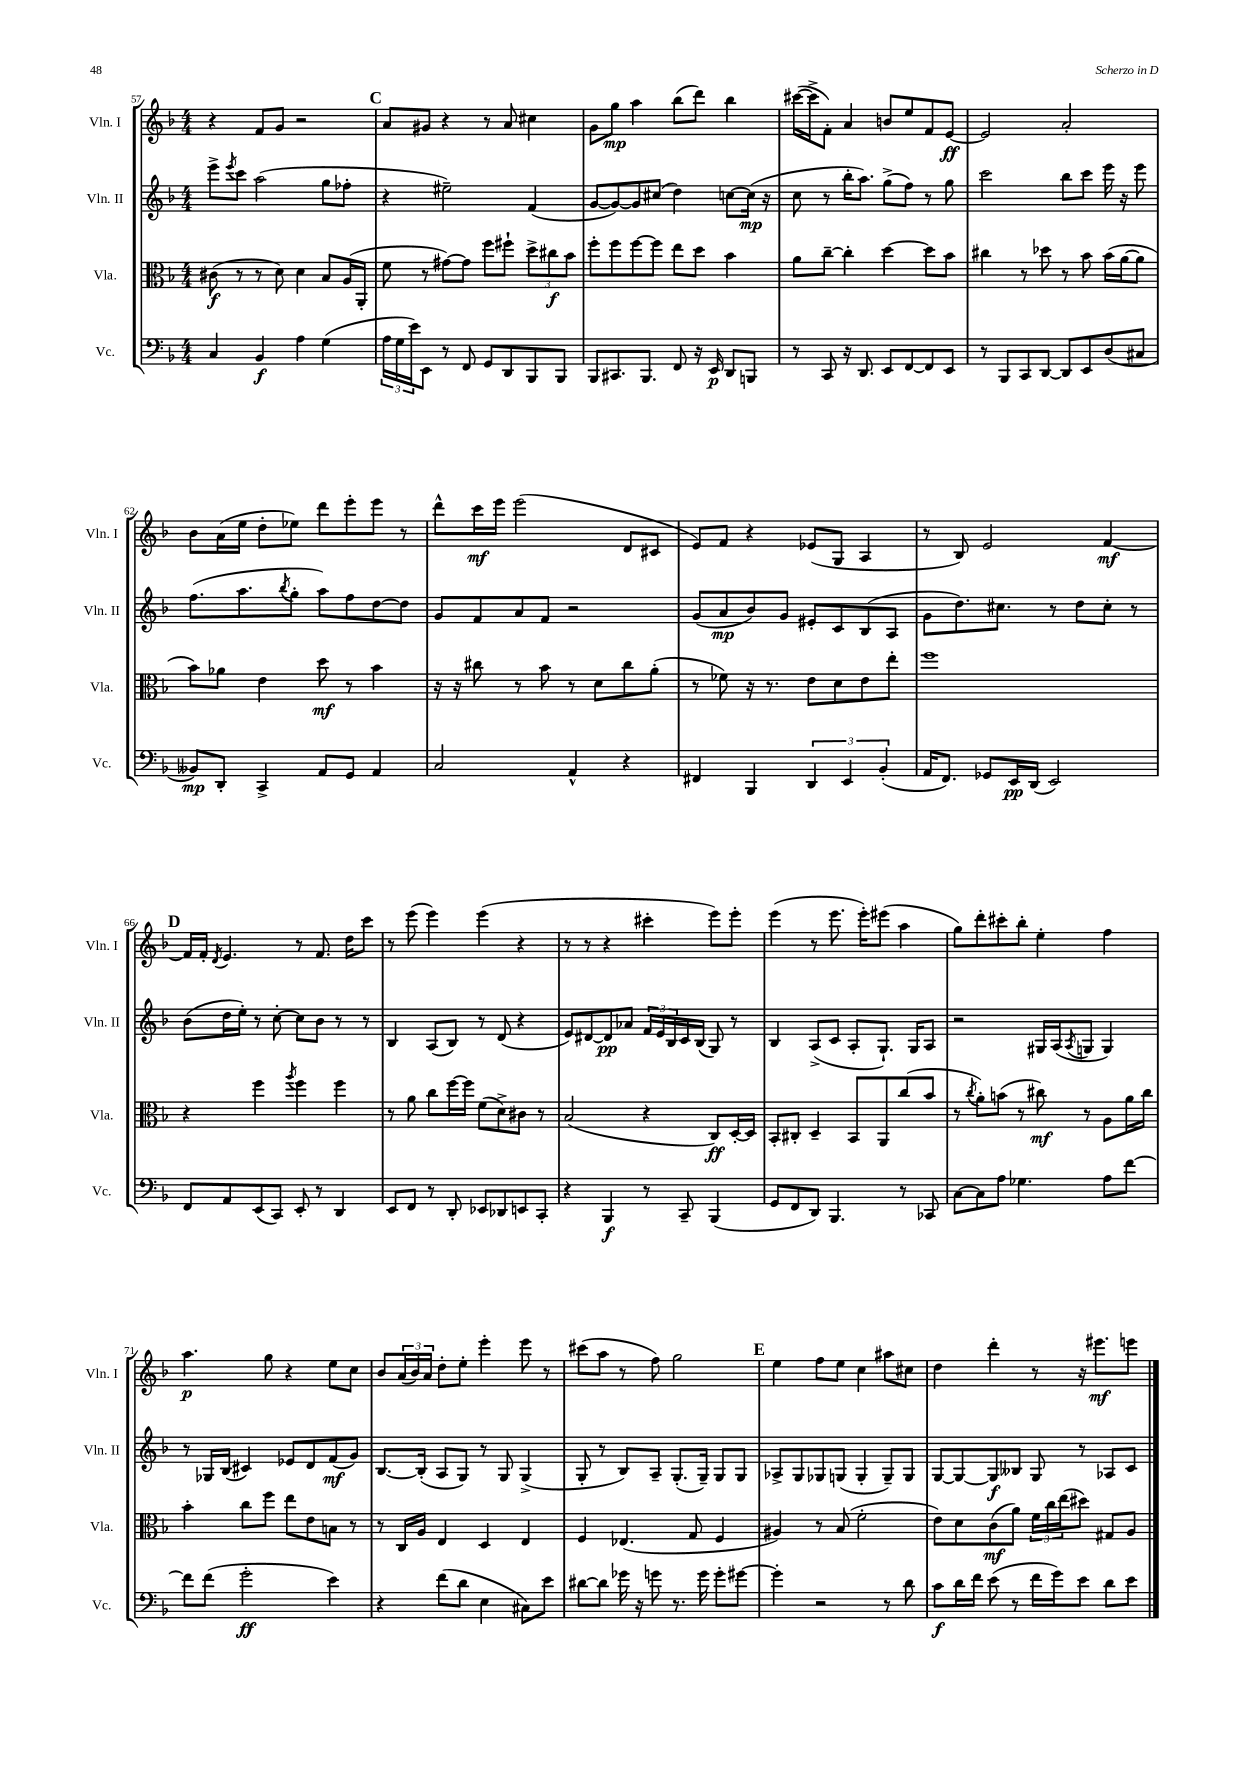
<<
\new StaffGroup <<
\new Staff = "s0" \with { instrumentName = "Vln. I" shortInstrumentName = "Vln. I" } {
    \clef treble \key f \major \numericTimeSignature \time 4/4
    r4 f'8 g'8 r2 |
    \mark \markup { \bold "C" } a'8 gis'8 r4 r8 a'8 cis''4 |
    g'8 g''8\mp a''4 bes''8( d'''8) bes''4 |
    cis'''16~( cis'''16-> f'8-.) a'4 b'8 e''8 f'8 e'8~\ff |
    e'2 a'2-. |
    bes'8 a'16( e''16 d''8-. ees''8) d'''8 e'''8-. e'''8 r8 |
    d'''8-^ c'''16\mf e'''16 e'''2( d'8 cis'8 |
    e'8) f'8 r4 ees'8( g8 a4 |
    r8 bes8) e'2 f'4~\mf |
    \mark \markup { \bold "D" } f'16 f'16-. \acciaccatura { d'8 } e'4. r8 f'8. d''16 c'''8 |
    r8 e'''8( e'''4) e'''4( r4 |
    r8 r8 r4 cis'''4-. e'''8) e'''8-. |
    e'''4( r8 e'''8. e'''16-.) eis'''8( a''4 |
    g''8) d'''8-. cis'''8-. bes''8-. e''4-. f''4 |
    a''4.\p g''8 r4 e''8 c''8 |
    bes'8 \tuplet 3/2 { a'16( bes'16) a'16 } d''8-. e''8-. e'''4-. e'''8 r8 |
    cis'''8( a''8 r8 f''8) g''2 |
    \mark \markup { \bold "E" } e''4 f''8 e''8 c''4 ais''8 cis''8 |
    d''4 d'''4-. r8 r16 eis'''8.\mf e'''8 \bar "|." |
}
\new Staff = "s1" \with { instrumentName = "Vln. II" shortInstrumentName = "Vln. II" } {
    \clef treble \key f \major \numericTimeSignature \time 4/4
    e'''8-> \acciaccatura { e'''8 } c'''8 a''2( g''8 fes''8-. |
    \mark \markup { \bold "C" } r4 eis''2--) f'4( |
    g'8~ g'8~) g'8 cis''8( d''4) c''8~ c''16\mp( r16 |
    c''8 r8 bes''16-. a''8.) g''8->( f''8) r8 g''8 |
    c'''2 bes''8 c'''8 e'''16 r16 e'''8 |
    f''8.( a''8. \acciaccatura { bes''8 } g''8-. a''8) f''8 d''8~ d''8 |
    g'8 f'8 a'8 f'8 r2 |
    g'8( a'8\mp bes'8) g'8 eis'8-. c'8 bes8( a8 |
    g'8 d''8.) cis''8. r8 d''8 cis''8-. r8 |
    \mark \markup { \bold "D" } bes'8( d''16 e''16-.) r8 c''8~-. c''8 bes'8 r8 r8 |
    bes4 a8( bes8) r8 d'8( r4 |
    e'8) dis'8~ dis'8\pp aes'8 \tuplet 3/2 { f'16 e'16 bes16 } c'16 bes16( g8) r8 |
    bes4 a8->( c'8 a8-. g8.-!) g16 a8 |
    r2 gis16 a16( \acciaccatura { a8 } g8 g4) |
    r8 ges16 bes16( cis'4) ees'8 d'8 f'8\mf( g'8) |
    bes8.~ bes16-.( a8 g8) r8 g8 g4->( |
    g8-. r8 bes8) a8-- g8.-.( g16--) g8 g8 |
    \mark \markup { \bold "E" } aes8-> g8 ges8 g8( g4-. g8--) g8 |
    g8~ g8~ g8\f beses8 g8 r8 aes8 c'8 \bar "|." |
}
\new Staff = "s2" \with { instrumentName = "Vla." shortInstrumentName = "Vla." } {
    \clef alto \key f \major \numericTimeSignature \time 4/4
    cis'8\f( r8 r8 d'8) d'4 bes8 a16( a,16-. |
    \mark \markup { \bold "C" } f'8 r8 gis'8~) gis'8 f''8 fis''8-! \tuplet 3/2 { d''8-> cis''8\f bes'8 } |
    f''8-. f''8 f''8~ f''8 e''8 d''8 bes'4 |
    a'8 c''8~-- c''4-. d''4~ d''8 bes'8 |
    cis''4 r8 des''8 r8 bes'8 bes'16( a'16~ a'8 |
    bes'8) aes'8 e'4 d''8\mf r8 bes'4 |
    r16 r16 cis''8 r8 bes'8 r8 d'8 cis''8 a'8-.( |
    r8 fes'8) r16 r8. e'8 d'8 e'8 e''8-. |
    f''1 |
    \mark \markup { \bold "D" } r4 f''4 \acciaccatura { a''8 } f''4 f''4 |
    r8 a'8 c''8 f''16~ f''16 f'8( d'8->) cis'8 r8 |
    bes2( r4 c8\ff) d16~-. d16 |
    bes,8-. cis8-. d4-- bes,8 a,8 c''8( bes'8 |
    r8 \acciaccatura { c''8 } a'8-.) b'8( r8 cis''8\mf) r8 a8 a'16 cis''16 |
    bes'4-. c''8 f''8 e''8 e'8 b8 r8 |
    r8 c16 a16 e4 d4 e4 |
    f4 ees4.( g8 f4 |
    \mark \markup { \bold "E" } ais4) r8 bes8( f'2-. |
    e'8) d'8 c'8\mf( a'8) \tuplet 3/2 { f'16 c''16 e''16( } dis''8) gis8 a8 \bar "|." |
}
\new Staff = "s3" \with { instrumentName = "Vc." shortInstrumentName = "Vc." } {
    \clef bass \key f \major \numericTimeSignature \time 4/4
    c4 bes,4\f a4 g4( |
    \mark \markup { \bold "C" } \tuplet 3/2 { a16 g16 e'16) } e,8 r8 f,8 g,8 d,8 bes,,8 bes,,8 |
    bes,,8 cis,8. bes,,8. f,8 r16 e,16\p d,8 b,,8 |
    r8 c,8 r16 d,8. e,8 f,8~ f,8 e,8 |
    r8 bes,,8 c,8 d,8~ d,8 e,8 d8( cis8 |
    beses,8\mp) d,8-. c,4-> a,8 g,8 a,4 |
    c2 a,4-^ r4 |
    fis,4 bes,,4 \tuplet 3/2 { d,4 e,4 bes,4-.( } |
    a,16 f,8.) ges,8 e,16\pp d,16( e,2) |
    \mark \markup { \bold "D" } f,8 a,8 e,8( c,8) e,8-. r8 d,4 |
    e,8 f,8 r8 d,8-. ees,8 des,8 e,8 c,8-. |
    r4 bes,,4\f r8 c,8-- bes,,4( |
    g,8 f,8 d,8) bes,,4. r8 ces,8 |
    c8~ c8 a8 ges4. a8 f'8~ |
    f'8 f'8( g'2-.\ff e'4) |
    r4 f'8( d'8 e4 cis8) e'8 |
    dis'8~ dis'8 ges'16 r16 g'8 r8. g'16 g'8-. gis'8~ |
    \mark \markup { \bold "E" } gis'4-. r2 r8 d'8 |
    c'8\f d'16 f'16 e'8( r8 f'16 g'16) e'8 d'8 e'8 \bar "|." |
}
>>
>>
\layout { \context { \Score currentBarNumber = #57 } }
